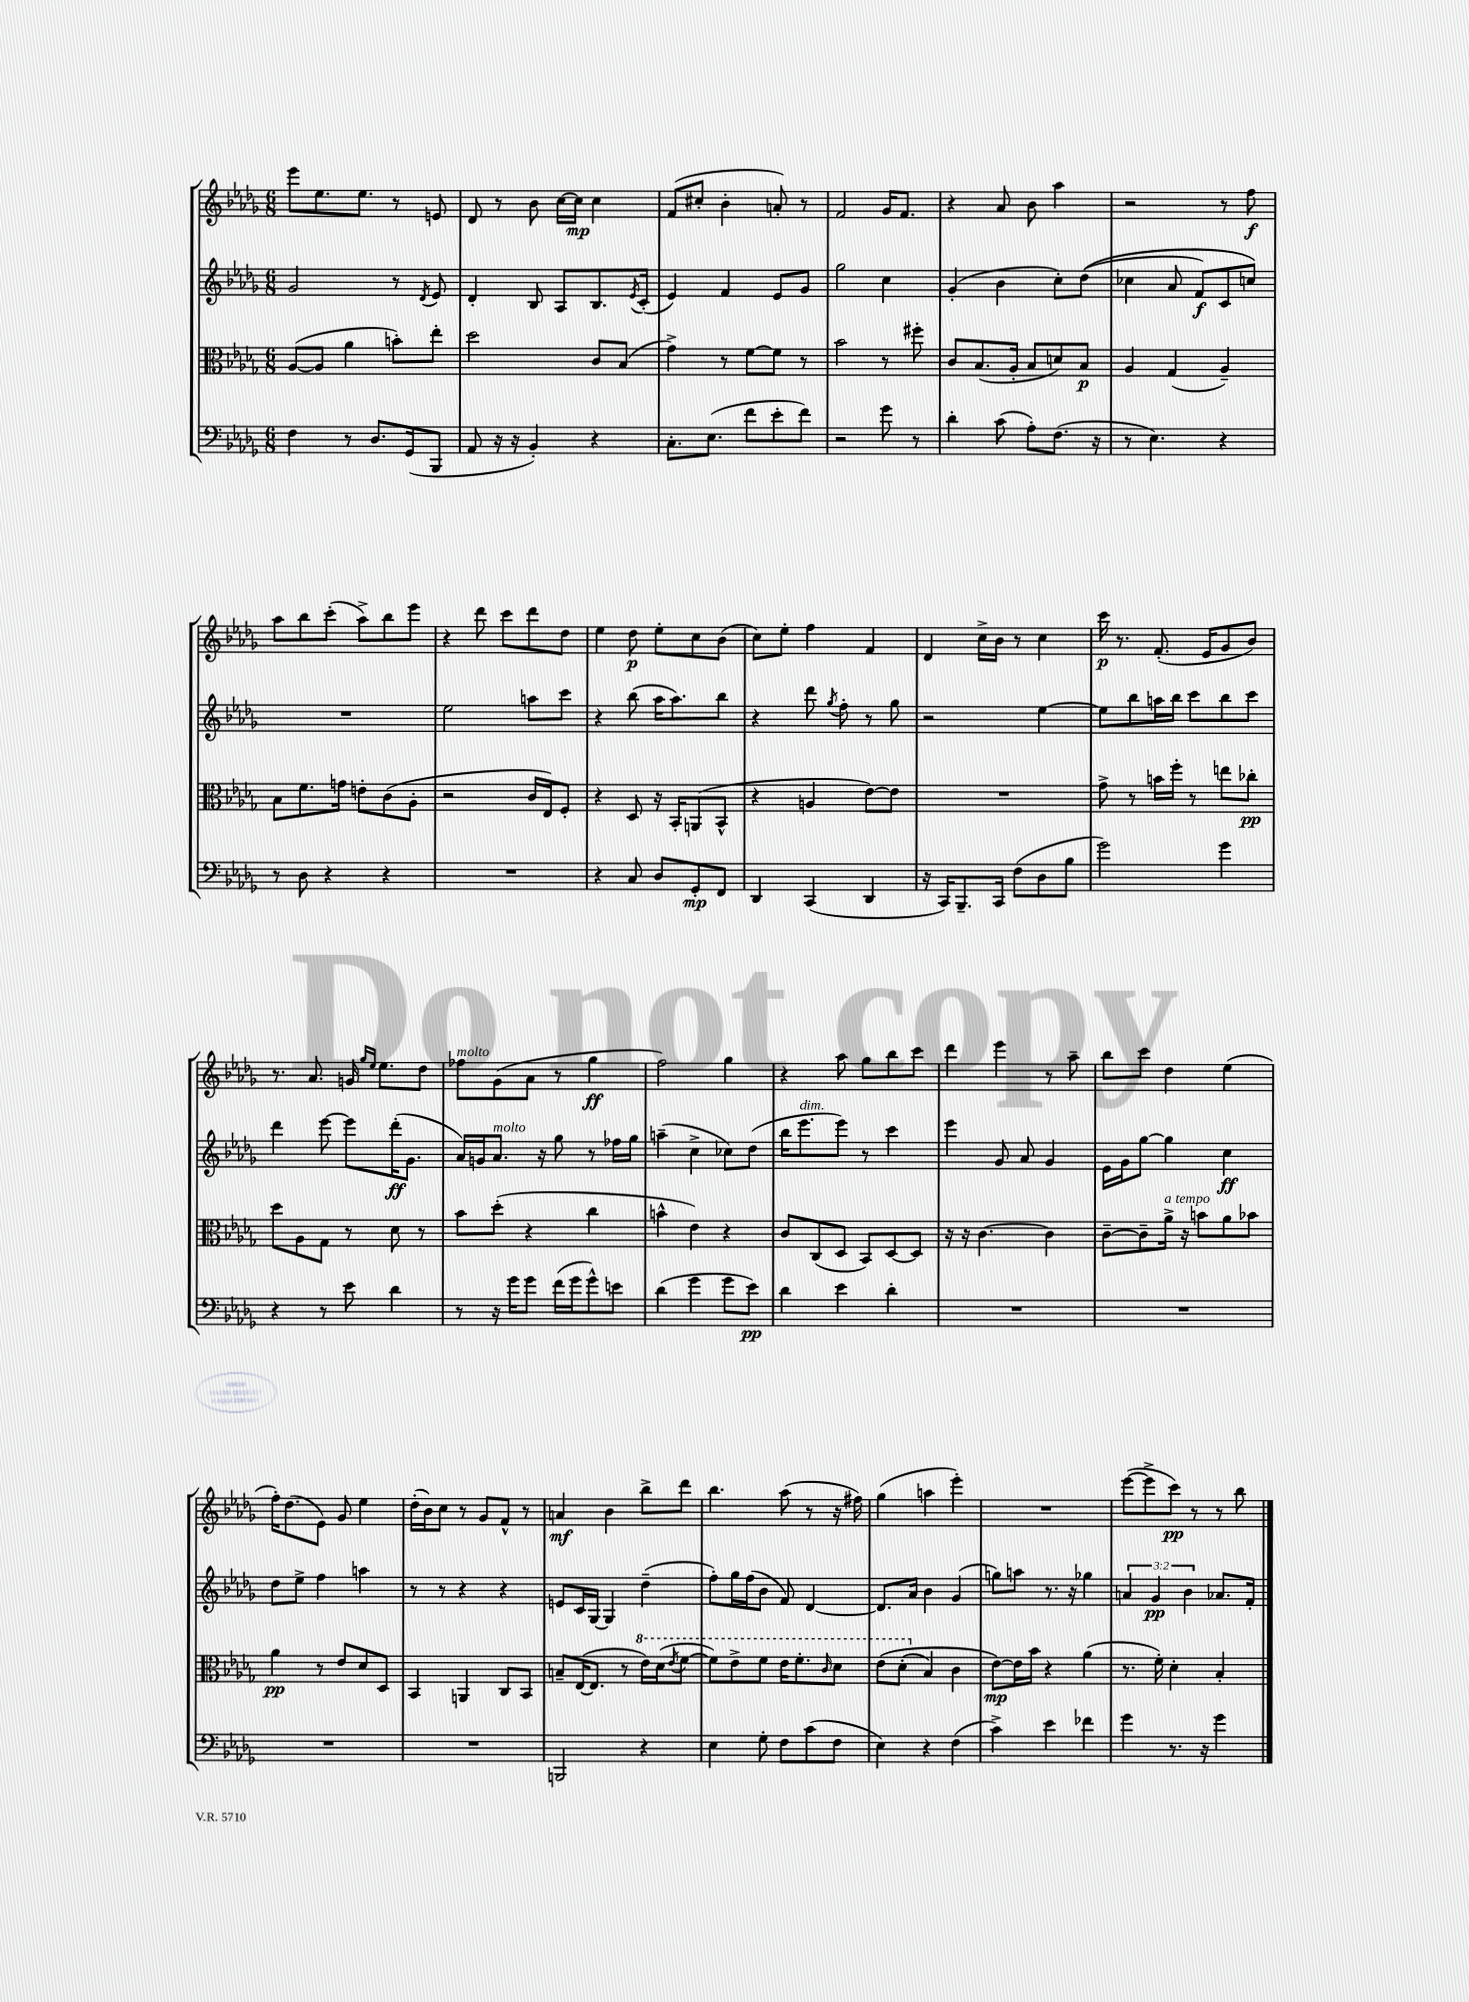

**kern	**dynam	**kern	**dynam	**kern	**dynam	**kern	**dynam
*part4	*part4	*part3	*part3	*part2	*part2	*part1	*part1
*staff4	*staff4	*staff3	*staff3	*staff2	*staff2	*staff1	*staff1
*clefF4	*	*clefC3	*	*clefG2	*	*clefG2	*
*k[b-e-a-d-g-]	*	*k[b-e-a-d-g-]	*	*k[b-e-a-d-g-]	*	*k[b-e-a-d-g-]	*
*M6/8	*	*M6/8	*	*M6/8	*	*M6/8	*
=73	=73	=73	=73	=73	=73	=73	=73
4F\	.	([8A-/L	.	2g-/	.	8eee-\L	.
.	.	8A-/J]	.	.	.	8.ee-\	.
8r	.	4a-\	.	.	.	.	.
.	.	.	.	.	.	8.ee-\J	.
8.D-/L	.	.	.	.	.	.	.
.	.	8bn'\L)	.	8r	.	8r	.
(16GG-/k	.	.	.	.	.	.	.
.	.	.	.	8qd-/	.	.	.
8BBB-/J	.	8ee-'\J	.	8e-/	.	8en/	.
=74	=74	=74	=74	=74	=74	=74	=74
8AA-/	.	2dd-\	.	4d-'/	.	8d-/	.
16r	.	.	.	.	.	8r	.
16r	.	.	.	.	.	.	.
4BB-'/)	.	.	.	8B-/	.	8b-\	.
.	.	.	.	8A-/L	.	[16cc\LL	.
.	.	.	.	.	.	16cc\JJ]	mp
4r	.	8c/L	.	8.B-/	.	4cc\	.
.	.	(8B-/J	.	.	.	.	.
.	.	.	.	8qe-/	.	.	.
.	.	.	.	(16c'/Jk	.	.	.
=75	=75	=75	=75	=75	=75	=75	=75
8.C'\L	.	4g-^\)	.	4e-/)	.	(8f/L	.
.	.	.	.	.	.	8cc#X'/J	.
(8.E-\J	.	.	.	.	.	.	.
.	.	8r	.	4f/	.	4b-'\	.
8f\L	.	[8f\L	.	.	.	.	.
8e-'\	.	8f\J]	.	8e-/L	.	8an'/)	.
8f\J)	.	8r	.	8g-/J	.	8r	.
=76	=76	=76	=76	=76	=76	=76	=76
2r	.	2b-\	.	2gg-\	.	2f/	.
8g-\	.	8r	.	4cc\	.	16g-/KL	.
.	.	.	.	.	.	8.f/J	.
8r	.	8ff#X'\	.	.	.	.	.
=77	=77	=77	=77	=77	=77	=77	=77
4d-'\	.	8c/L	.	(4g-'/	.	4r	.
.	.	(8.B-/	.	.	.	.	.
(8c\	.	.	.	4b-\	.	8a-/	.
.	.	16A-'/Jk	.	.	.	.	.
8A-'\L)	.	8B-/L	.	.	.	8b-\	.
(8.F\J	.	8dn/)	.	8cc'\L)	.	4aa-\	.
.	.	8B-/J	p	((8dd-\J	.	.	.
16r	.	.	.	.	.	.	.
=78	=78	=78	=78	=78	=78	=78	=78
8r	.	4A-/	.	4cc-X\	.	2r	.
4.E-\)	.	.	.	.	.	.	.
.	.	(4G-/	.	8a-/	.	.	.
.	.	.	.	8f/L)	f	.	.
4r	.	4A-~/)	.	8c/	.	8r	.
.	.	.	.	8ccn/J)	.	8ff\	f
!!LO:LB:g=z
=79	=79	=79	=79	=79	=79	=79	=79
8r	.	8B-\L	.	2.r	.	8aa-\L	.
8D-\	.	8.f\	.	.	.	8bb-\	.
4r	.	.	.	.	.	(8ccc'\J	.
.	.	16gn\Jk	.	.	.	.	.
.	.	8en'\L	.	.	.	8aa-^\L)	.
4r	.	(8c\	.	.	.	8bb-\	.
.	.	8A-'\J	.	.	.	8eee-\J	.
=80	=80	=80	=80	=80	=80	=80	=80
2.r	.	2r	.	2ee-\	.	4r	.
.	.	.	.	.	.	8ddd-\	.
.	.	.	.	.	.	8ccc\L	.
.	.	16c/LL	.	8aan\L	.	8ddd-\	.
.	.	16E-/J)	.	.	.	.	.
.	.	8F'/J	.	8ccc\J	.	8dd-\J	.
=81	=81	=81	=81	=81	=81	=81	=81
4r	.	4r	.	4r	.	4ee-\	.
8C/	.	8D-/	.	(8bb-\	.	8dd-\	p
8D-/L	.	16r	.	16aa-\KL	.	8ee-'\L	.
.	.	16BB-'/KL	.	8.aa-\)	.	.	.
8GG-'/	mp	(8AAn/	.	.	.	8cc\	.
8FF/J	.	8BB-^^/J	.	8bb-\J	.	(8b-\J	.
=82	=82	=82	=82	=82	=82	=82	=82
4DD-/	.	4r	.	4r	.	8cc\L)	.
.	.	.	.	.	.	8ee-'\J	.
(4CC/	.	4An/	.	8ddd-\	.	4ff\	.
.	.	.	.	8qgg-/	.	.	.
.	.	.	.	8ff'\	.	.	.
4DD-/	.	[8e-\L)	.	8r	.	4f/	.
.	.	8e-\J]	.	8gg-\	.	.	.
=83	=83	=83	=83	=83	=83	=83	=83
16r	.	2.r	.	2r	.	4d-/	.
16CC/KL)	.	.	.	.	.	.	.
8.BBB-~/	.	.	.	.	.	.	.
.	.	.	.	.	.	16cc^\LL	.
16CC/Jk	.	.	.	.	.	16b-\JJ	.
(8F\L	.	.	.	.	.	8r	.
8D-\	.	.	.	[4ee-\	.	4cc\	.
8B-\J	.	.	.	.	.	.	.
=84	=84	=84	=84	=84	=84	=84	=84
2g-\)	.	8g-^\	.	8ee-\L]	.	16ccc\	p
.	.	.	.	.	.	8.r	.
.	.	8r	.	8bb-\	.	.	.
.	.	16bn\LL	.	16aan\L	.	(8.f'/	.
.	.	16ff'\JJ	.	16bb-\JJ	.	.	.
.	.	8r	.	8ccc\L	.	.	.
.	.	.	.	.	.	16e-/KL	.
4g-\	.	8een\L	.	8bb-\	.	8g-/	.
.	.	8cc-X'\J	pp	8ccc\J	.	8b-/J)	.
!!LO:LB:g=z
=85	=85	=85	=85	=85	=85	=85	=85
4r	.	8dd-\L	.	4ddd-\	.	8.r	.
.	.	8A-\	.	.	.	.	.
.	.	.	.	.	.	8.a-/	.
8r	.	8G-\J	.	[8eee-\	.	.	.
8e-\	.	8r	.	8eee-\L]	.	16gn/	.
.	.	.	.	.	.	16qqgg-/LL	.
.	.	.	.	.	.	16qqee-/JJ	.
.	.	.	.	.	.	8.ee-\L	.
4d-\	.	8d-\	.	(16ddd-'\K	ff	.	.
.	.	.	.	8.g-\J	.	.	.
.	.	8r	.	.	.	8dd-\J	.
=86	=86	=86	=86	=86	=86	=86	=86
!	!	!	!	!	!	!LO:TX:a:i:t=molto	!
8r	.	8b-\L	.	16a-/LL)	.	8ff-X\L	.
.	.	.	.	16gn/J	.	.	.
!	!	!	!	!LO:TX:a:i:t=molto	!	!	!
16r	.	(8dd-'\J	.	8.a-/J	.	(8g-\	.
16g-\KL	.	.	.	.	.	.	.
8g-\J	.	4r	.	.	.	8a-\J	.
.	.	.	.	16r	.	.	.
(16f\LL	.	.	.	8gg-\	.	8r	.
16g-\J	.	.	.	.	.	.	.
8g-^^\)	.	4cc\	.	8r	.	4gg-\	ff
8en\J	.	.	.	16ff-X\LL	.	.	.
.	.	.	.	16gg-\JJ	.	.	.
=87	=87	=87	=87	=87	=87	=87	=87
(4d-\	.	4bn^^\	.	(4aan~\	.	2ff\)	.
4g-\	.	4e-\)	.	4cc^\	.	.	.
8g-\L	.	4r	.	8cc-X\L)	.	4gg-\	.
8e-\J)	pp	.	.	(8dd-\J	.	.	.
=88	=88	=88	=88	=88	=88	=88	=88
4d-\	.	8c/L	.	16bb-\KL	.	4r	.
!	!	!	!	!LO:TX:a:i:t=dim.	!	!	!
.	.	.	.	8.eee-\	.	.	.
.	.	(8C/	.	.	.	.	.
4e-\	.	8D-/J	.	8eee-\J)	.	8aa-\	.
.	.	8BB-/L)	.	8r	.	8gg-\L	.
4d-'\	.	[8D-/	.	4ccc\	.	8bb-\	.
.	.	8D-/J]	.	.	.	8ccc\J	.
=89	=89	=89	=89	=89	=89	=89	=89
2.r	.	16r	.	4eee-\	.	4ddd-\	.
.	.	16r	.	.	.	.	.
.	.	[4.c\	.	.	.	.	.
.	.	.	.	8g-/	.	4eee-\	.
.	.	.	.	8a-/	.	.	.
.	.	4c\]	.	4g-/	.	8r	.
.	.	.	.	.	.	8aa-~\	.
=90	=90	=90	=90	=90	=90	=90	=90
2.r	.	[8c~\L	.	16e-\LL	.	8bb-\L	.
.	.	.	.	16g-\J	.	.	.
.	.	8c~\]	.	[8gg-\J	.	8ccc\J	.
!	!	!LO:TX:a:i:t=a tempo	!	!	!	!	!
.	.	16a-^\Jk	.	4gg-\]	.	4dd-\	.
.	.	16r	.	.	.	.	.
.	.	8bn\L	.	.	.	.	.
.	.	8a-\	.	4cc\	ff	(4ee-\	.
.	.	8b-X\J	.	.	.	.	.
!!LO:LB:g=z
=91	=91	=91	=91	=91	=91	=91	=91
2.r	.	4a-\	pp	8dd-\L	.	16ff'\KL)	.
.	.	.	.	.	.	(8.dd-\	.
.	.	.	.	8ee-^\J	.	.	.
.	.	8r	.	4ff\	.	8e-\J)	.
.	.	8e-/L	.	.	.	8g-/	.
.	.	8d-/	.	4aan\	.	4ee-\	.
.	.	8D-/J	.	.	.	.	.
=92	=92	=92	=92	=92	=92	=92	=92
2.r	.	4BB-/	.	8r	.	(16dd-'\LL	.
.	.	.	.	.	.	16b-\J)	.
.	.	.	.	8r	.	8cc\J	.
.	.	4AAn/	.	4r	.	8r	.
.	.	.	.	.	.	8g-/L	.
.	.	8C/L	.	4r	.	8f^^/J	.
.	.	8BB-/J	.	.	.	8r	.
=93	=93	=93	=93	=93	=93	=93	=93
2BBBn/	.	8Bn~/L	.	8en/L	.	4an/	mf
.	.	([16E-/K	.	16c/L	.	.	.
.	.	8.E-/J]	.	[16G-/JJ	.	.	.
.	.	.	.	4G-/]	.	4b-\	.
.	.	8r	.	.	.	.	.
*	*	*8va	*	*	*	*	*
4r	.	16ee-\LL)	.	(4dd-~\	.	8bb-^\L	.
.	.	(16dd-\J	.	.	.	.	.
.	.	8qee-/	.	.	.	.	.
.	.	[8ff\J	.	.	.	8ddd-\J	.
=94	=94	=94	=94	=94	=94	=94	=94
4E-\	.	8ff\L])	.	8ff'\L)	.	4.bb-\	.
.	.	8ee-^\	.	16gg-\L	.	.	.
.	.	.	.	(16ff\J	.	.	.
8G-'\	.	8ff\J	.	8b-\J	.	.	.
8F\L	.	16ee-\KL	.	8f/)	.	(8aa-\	.
.	.	8.ff'\	.	.	.	.	.
(8c\	.	.	.	[4d-/	.	8r	.
.	.	16qqcc/	.	.	.	.	.
8F\J	.	8dd-\J	.	.	.	16r	.
.	.	.	.	.	.	16ff#X\)	.
=95	=95	=95	=95	=95	=95	=95	=95
4E-\)	.	(8ee-\L	.	8.d-/L]	.	(4gg-\	.
.	.	(8dd-'\J	.	.	.	.	.
.	.	.	.	16a-/Jk	.	.	.
*	*	*X8va	*	*	*	*	*
4r	.	4B-/)	.	4b-\	.	4aan\	.
(4F\	.	4c\	.	(4g-/	.	4eee-'\)	.
=96	=96	=96	=96	=96	=96	=96	=96
4c^\)	.	[8e-\L)	mp	8ggn\L)	.	2.r	.
.	.	16e-\L]	.	8aan\J	.	.	.
.	.	16b-\JJ	.	.	.	.	.
4e-\	.	4r	.	8.r	.	.	.
.	.	.	.	16r	.	.	.
4f-X\	.	(4a-\	.	4gg-X\	.	.	.
=97	=97	=97	=97	=97	=97	=97	=97
4g-\	.	8.r	.	6an/	.	([8eee-\L	.
.	.	.	.	.	.	8eee-^\]	.
.	.	.	.	6g-/	pp	.	.
.	.	16f'\)	.	.	.	.	.
8.r	.	4d-'\	.	.	.	8ccc\J)	pp
.	.	.	.	6b-\	.	.	.
.	.	.	.	.	.	8r	.
16r	.	.	.	.	.	.	.
4g-\	.	4B-'/	.	8.a-X/L	.	8r	.
.	.	.	.	.	.	8bb-\	.
.	.	.	.	16f'/Jk	.	.	.
==	==	==	==	==	==	==	==
*-	*-	*-	*-	*-	*-	*-	*-
